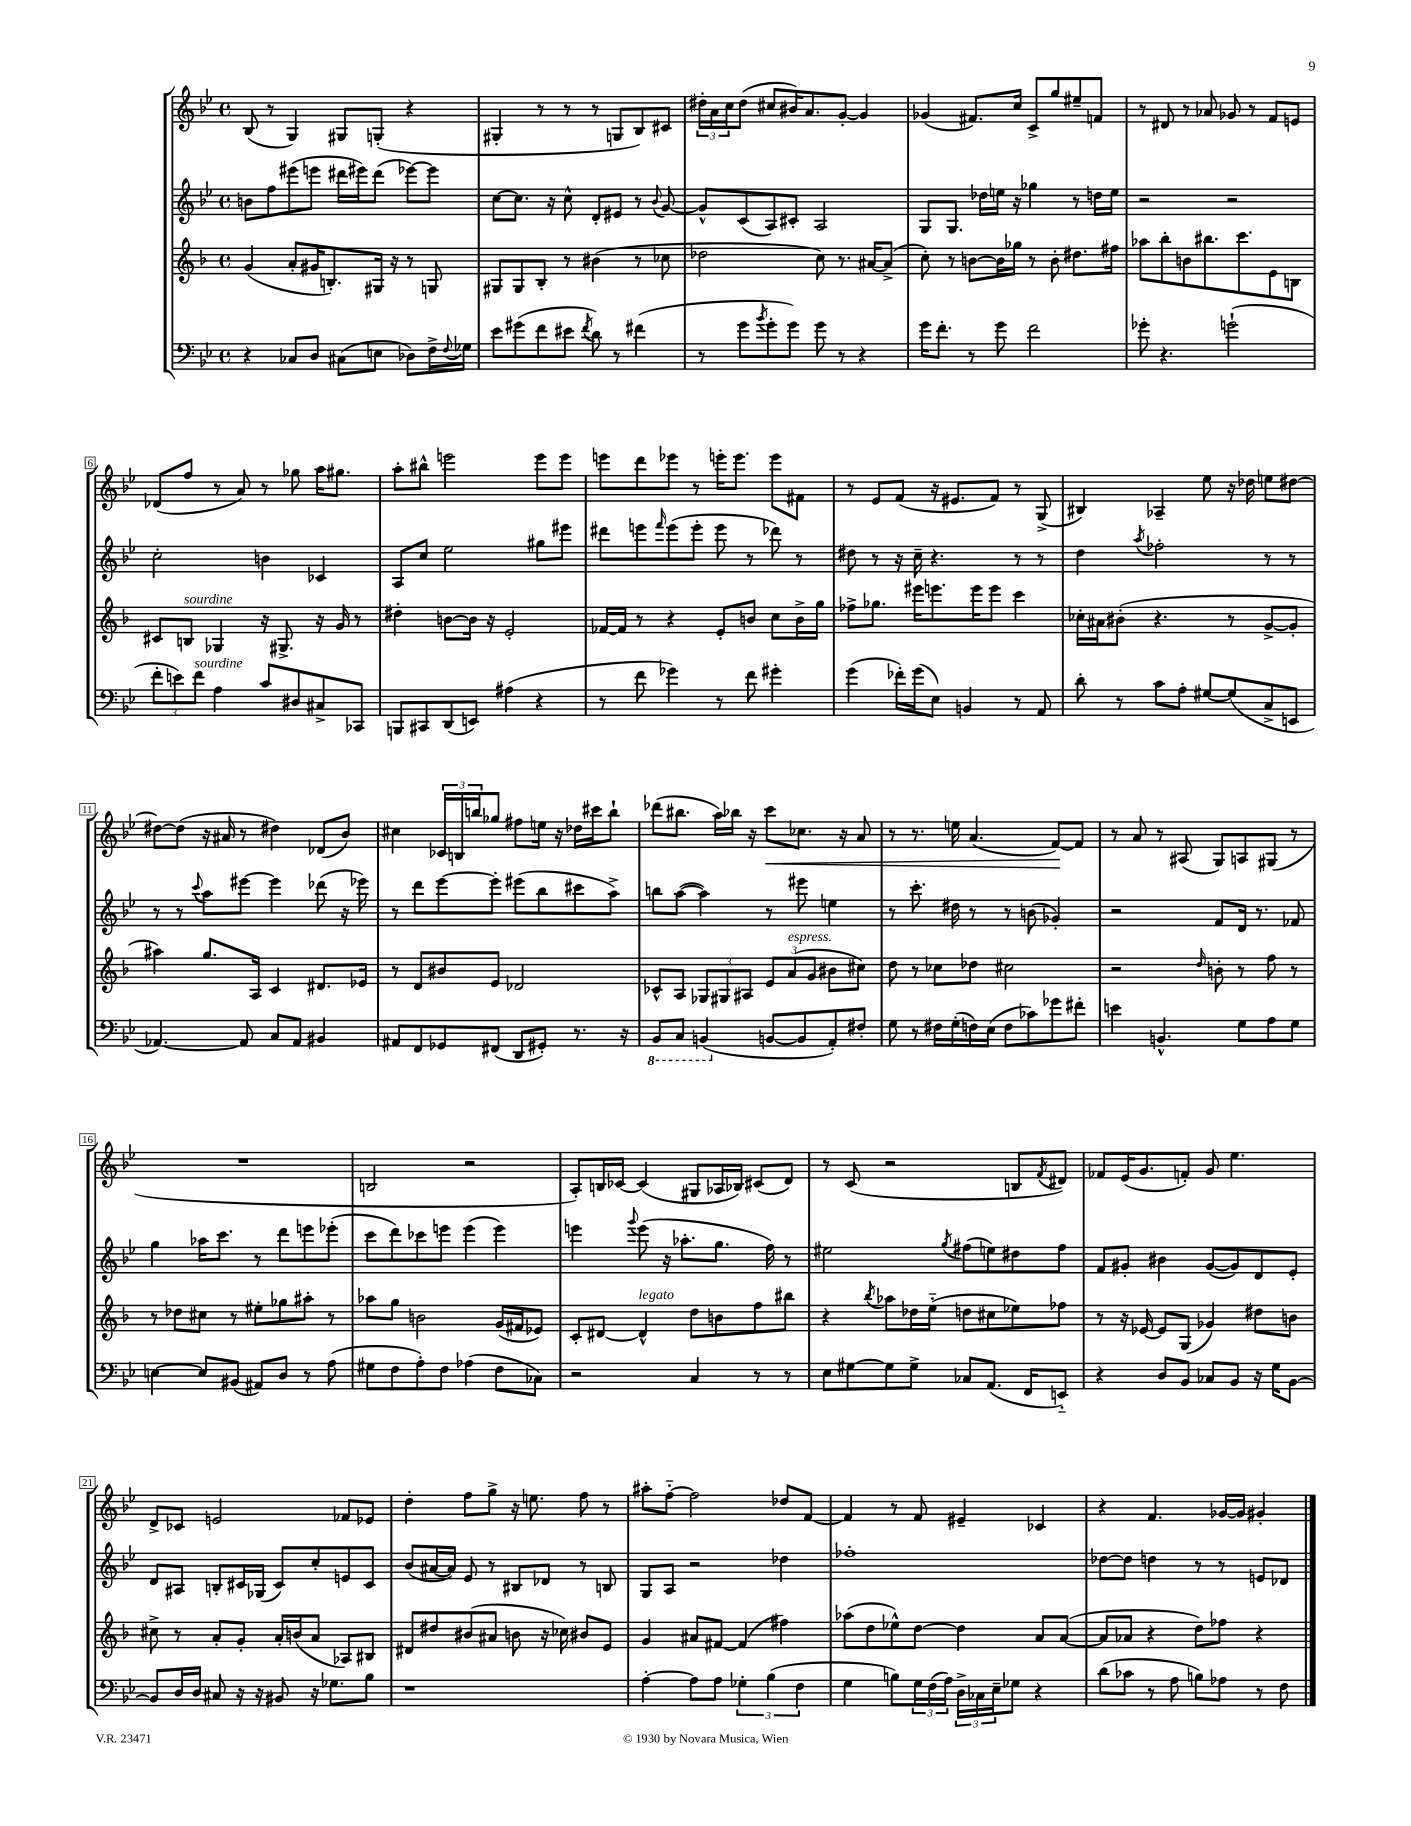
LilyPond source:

<<
\new StaffGroup <<
\new Staff = "s0" {
    \clef treble \key bes \major \defaultTimeSignature \time 4/4
    bes8( r8 g4) gis8 g8-.( r4 |
    gis4-. r8 r8 r8 g8 bes8) cis'8 |
    \tuplet 3/2 { dis''16-. a'16 c''16 } dis''8( cis''8 bis'16) a'8. g'8~-. g'4 |
    ges'4( fis'8.) c''16 c'8-> g''8 eis''8-- f'8 |
    r8 dis'8 r8 aes'8 ges'8 r8 f'8 e'8 |
    des'8( f''8 r8 a'8) r8 ges''8 a''16 gis''8. |
    a''8-. bis''8-^ e'''2 e'''8 e'''8 |
    e'''8 d'''8 ees'''8 r8 e'''16-. e'''8. e'''8 fis'8 |
    r8 ees'8 f'8( r16 eis'8. f'8) r8 g8->( |
    bis4) aes4-- ees''8 r16 des''16 e''8 dis''8~ |
    dis''8~ dis''8( r16 ais'16 r8 dis''4) des'8( bes'8) |
    cis''4 \tuplet 3/2 { ces'16 b16 b''16 } ges''8 fis''8 e''16 r16 des''16 cis'''16 b''8-! |
    des'''8( bis''8. a''16) bes''16 r16 c'''8\< ces''8. r16 a'8 |
    r8 r8. e''16 a'4.( f'8~\!) f'8 |
    r8 a'8 r8 ais8( g8) a8 gis8( r8 |
    R1 |
    b2 r2 |
    a8-.) b16 ces'16~ ces'4( gis8 aes16 bes16) cis'8( d'8) |
    r8 c'8( r2 b8 \acciaccatura { f'8 } dis'8) |
    fes'8 ees'16( g'8. f'8-.) g'8 ees''4. |
    d'8-> ces'8 e'2 fes'8 ees'8 |
    d''4-. f''8 g''8-> r16 e''8. f''8 r8 |
    ais''8-. f''8~-_ f''2 des''8 f'8~ |
    f'4 r8 f'8 eis'4-- ces'4 |
    r4 f'4. ges'16~ ges'16 gis'4-. \bar "|." |
}
\new Staff = "s1" {
    \clef treble \key bes \major \defaultTimeSignature \time 4/4
    b'8 f''8 eis'''8( e'''8 dis'''16 eis'''16) dis'''8( ees'''8~) ees'''8 |
    c''8~ c''8. r16 c''8-^ d'8-. eis'8 r8 \appoggiatura { bes'8 } g'8~ |
    g'8-^ c'8( a8) cis'8-. a2 |
    g8 g8. des''16 e''16 r16 ges''4 r8 d''16 e''16 |
    r2 r2 |
    c''2-. b'4 ces'4 |
    a8 c''8 ees''2 gis''8 eis'''8 |
    dis'''8 e'''8 \grace { f'''16 } e'''8( e'''8-. e'''8 r8 des'''8) r8 |
    dis''8 r8 r16 c''16-- r4. r8 r8 |
    d''4 \acciaccatura { a''8 } fes''2-. r8 r8 |
    r8 r8 \appoggiatura { c'''8 } a''8 eis'''8~ eis'''4 des'''8( r16 ees'''16) |
    r8 d'''8 ees'''8~ ees'''8-. eis'''8( bes''8 cis'''8 a''8->) |
    b''8 a''8~( a''4) r8 eis'''8 e''4 |
    r8 c'''8.-. dis''16 r8 r8 b'8( ges'4-.) |
    r2 f'8 d'16 r8. fes'8 |
    g''4 aes''16 c'''8. r8 d'''8 e'''8 ees'''8-.( |
    c'''8 d'''8) ces'''8 e'''8 e'''4( e'''4) |
    e'''4 \appoggiatura { g'''8 } e'''8( r16 aes''8.-. g''8. f''16) r8 |
    eis''2 \acciaccatura { g''8 } fis''8( e''8) dis''8 fis''8 |
    f'8 gis'8-. bis'4 gis'8~( gis'8) d'8 ees'8-. |
    d'8 ais8 b8-. cis'16 ges16( cis'8) c''8-. e'8 cis'8 |
    bes'8( ais'16~ ais'16) ees'8 r8 bis8 des'8 r8 b8 |
    g8 a8 r2 des''4 |
    fes''1-. |
    des''8~ des''8 d''4 r8 r8 e'8 des'8 \bar "|." |
}
\new Staff = "s2" {
    \clef treble \key f \major \defaultTimeSignature \time 4/4
    g'4( a'8-. gis'16 b8.-.) gis16 r16 r8 g8 |
    gis8 gis8 bes8-. r8 bis'4( r8 ces''8 |
    des''2 c''8) r8. ais'16~ ais'8->( |
    c''8-.) r8 b'8~ b'16 ges''16 r8 b'8-. dis''8. fis''16 |
    aes''8 bes''8-. b'8 bis''8. c'''8. e'8 b8 |
    cis'8 b8^\markup { \italic "sourdine" } ges4 r16 gis8.-> r16 g'16 r8 |
    dis''4-. b'8~ b'16 r16 e'2-. |
    fes'16~ fes'16 r8 r4 e'8-. b'8 c''8 b'16-> g''16 |
    fes''8-> ges''8. eis'''16 e'''8. e'''16 e'''8 c'''4 |
    ces''16-. ais'16 bis'8-.( r4. r8 g'8~-> g'8-. |
    ais''4) g''8. a16 c'4 dis'8. ees'16 |
    r8 d'8 bis'8 e'8 des'2 |
    ces'8-^ a8 \tuplet 3/2 { ges8 gis8 ais8 } \tuplet 3/2 { e'8 a'8^\markup { \italic "espress." }( g'8 } bis'8 cis''8) |
    d''8 r8 ces''8 des''8 cis''2 |
    r2 \grace { d''16 } b'8-. r8 f''8 r8 |
    r8 des''8 cis''8 r8 eis''8-. ges''8 ais''8-. r8 |
    aes''8 g''8 b'2 g'16( fis'16 ees'8) |
    c'8-. dis'8~ dis'4-^^\markup { \italic "legato" } d''8 b'8 f''8 bis''8 |
    r4 \acciaccatura { bes''8 } aes''8 des''16 e''16-_( d''8 cis''8 ees''8) fes''8 |
    r8 r16 ees'16~ ees'8 g8( ges'4) dis''8 b'8 |
    cis''8-> r8 a'8-. g'8-. a'16-. b'16( a'8 aes8) bis8 |
    dis'8 dis''8 bis'8( ais'8 b'8 r16 ces''16) bis'8 e'8 |
    g'4 ais'8 fis'8~ fis'4( fis''4) |
    aes''8( d''8 ees''8-^) d''8~ d''4 a'8 a'8~( |
    a'8 aes'8 r4 d''8) fes''8 r4 \bar "|." |
}
\new Staff = "s3" {
    \clef bass \key bes \major \defaultTimeSignature \time 4/4
    r4 ces8 d8 cis8( e8 des8) f16-> \appoggiatura { f8 } ges16 |
    ees'8 gis'8( f'8 eis'8 \acciaccatura { f'8 } d'8) r8 fis'4( |
    r8 g'8 \acciaccatura { bes'8 } g'8-. g'8) g'8 r8 r4 |
    g'16 f'8.-. r8 g'8 f'2 |
    ges'8-. r4. g'2-!( |
    \tuplet 3/2 { f'8-. e'8) f'8^\markup { \italic "sourdine" } } a4 c'8 dis8 cis8-> ces,8 |
    b,,8 cis,8 d,8( e,8) ais4( r4 |
    r8 f'8 ges'4) r8 f'8 gis'4-. |
    g'4( fes'16-.) g'16( ees8) b,4 r8 a,8 |
    d'8-. r8 c'8 a8-. gis8~ gis8( c8-> e,8 |
    aes,4.~) aes,8 c8 aes,8 bis,4 |
    ais,8 f,8 ges,8 fis,8( d,8 gis,8-.) r8. r16 |
    \ottava #-1 bes,,8 c,8 b,,4( \ottava #0 b,8~ b,8 a,8-.) fis8-. |
    g8 r8 fis16 g16-.( f16) ees16( f8 ces'8) ges'8 fis'8-. |
    e'4 b,4.-^ g8 a8 g8 |
    e4~ e8 bis,8( ais,8) d8 r8 a8( |
    gis8 f8 a8-.) f8 aes4( f8 ces8) |
    r2 c4 r8 r8 |
    ees8 gis8~ gis8 gis8-> ces8 a,8.( f,16 e,8-_) |
    r4 d8 bes,8 ces8 bes,8 r16 g16 bes,8~ |
    bes,8 d16 d16 cis8 r16 r16 bis,8 r16 ges8. bes8 |
    r1 |
    a4~-. a8 a8 \tuplet 3/2 { ges4-. bes4( f4 } |
    g4 b8) \tuplet 3/2 { g16 f16( a16) } \tuplet 3/2 { d16-> ces16 ees16-- } ges8 r4 |
    d'8( ces'8 r8 a8 b8) aes8 r8 f8 \bar "|." |
}
>>
>>
\layout { \context { \Score \override BarNumber.stencil = #(make-stencil-boxer 0.1 0.3 ly:text-interface::print) } }
